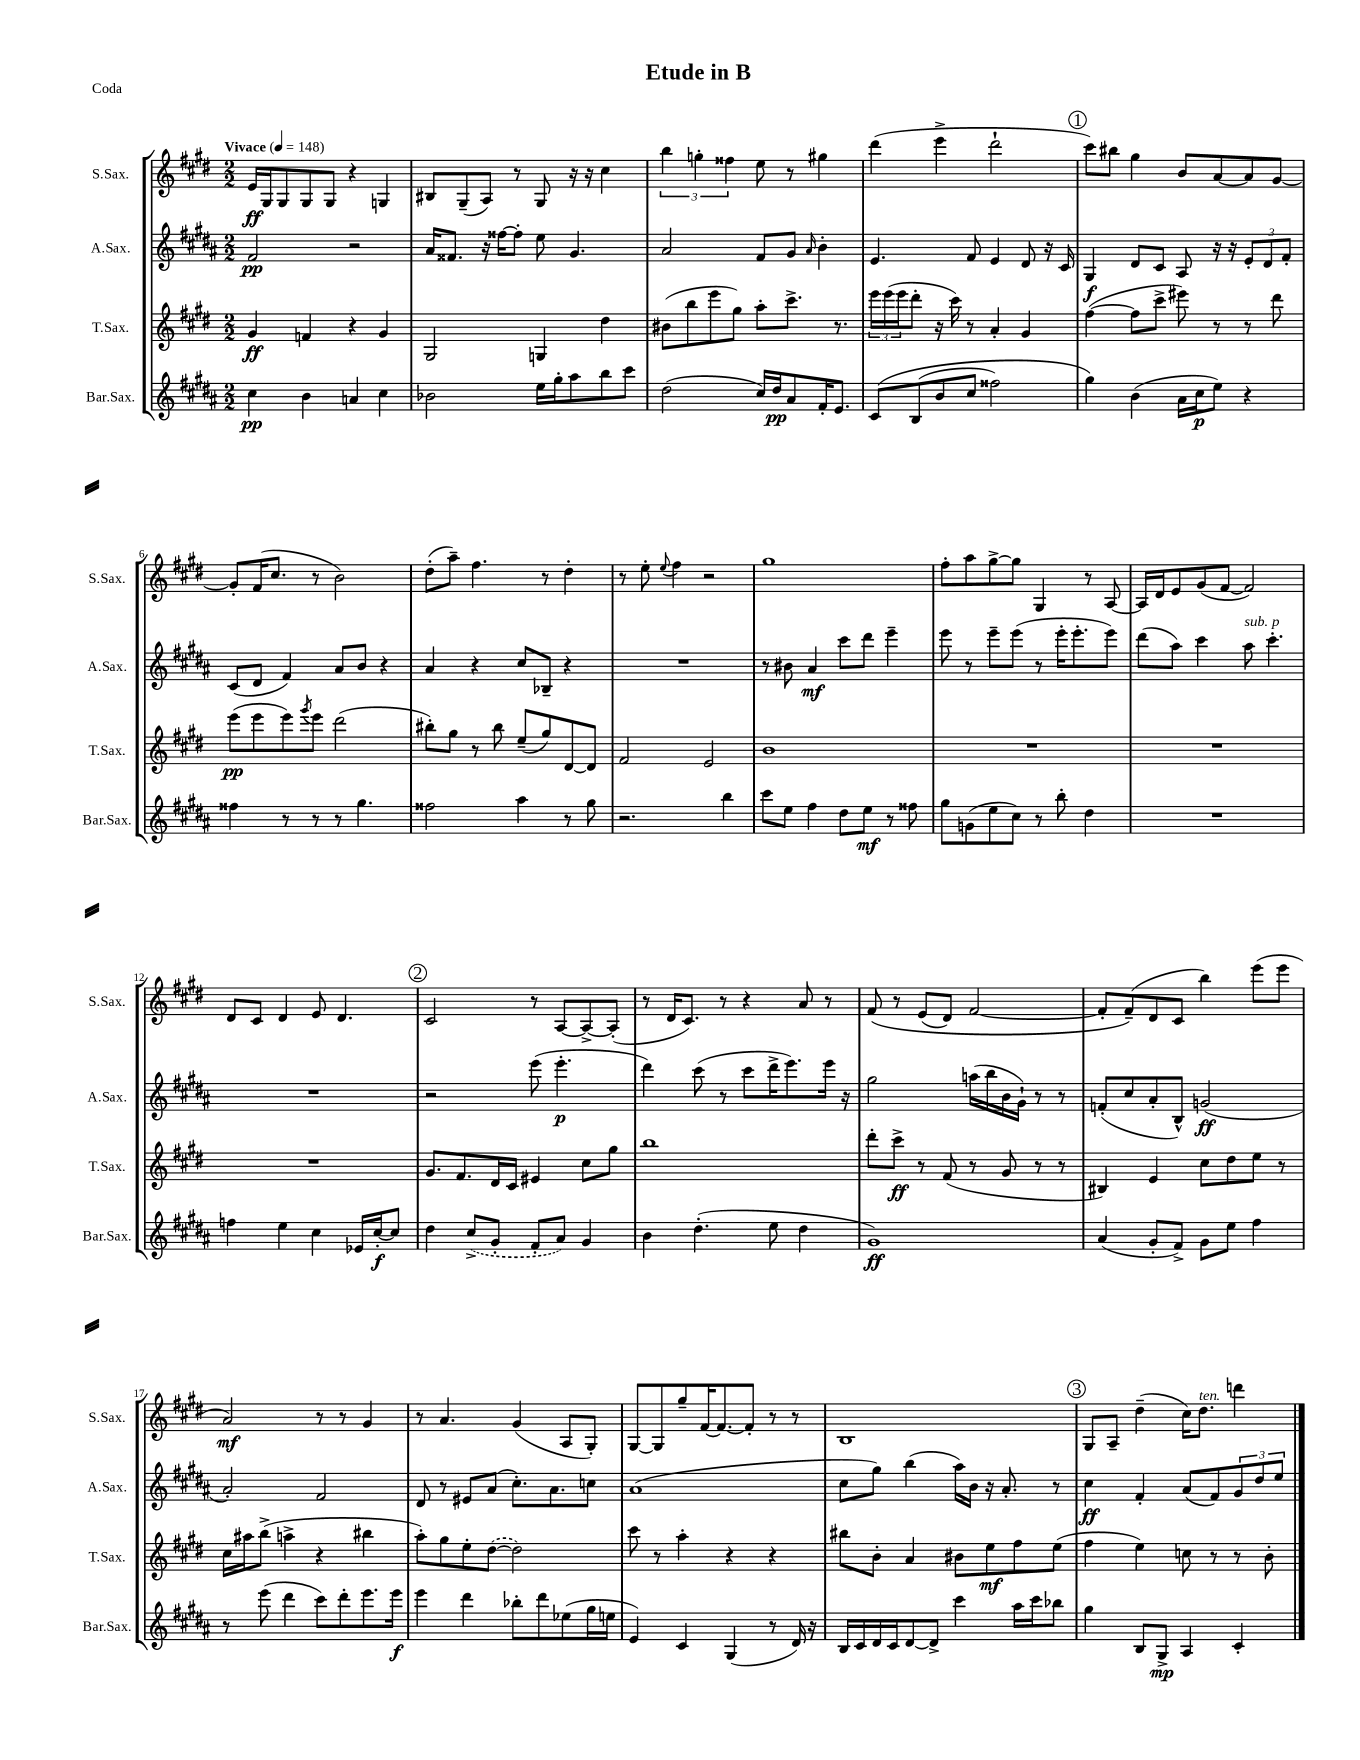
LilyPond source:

\header { title = "Etude in B" piece = "Coda" }
<<
\new StaffGroup <<
\new Staff = "s0" \with { instrumentName = "S.Sax." shortInstrumentName = "S.Sax." } {
    \clef treble \key e \major \numericTimeSignature \time 2/2 \tempo "Vivace" 4 = 148
    e'16\ff gis16 gis8 gis8 gis8 r4 g4 |
    bis8 gis8--( a8) r8 gis8 r16 r16 cis''4 |
    \tuplet 3/2 { b''4 g''4-. fisis''4 } e''8 r8 gis''4 |
    dis'''4( e'''4-> dis'''2-! |
    \mark \markup { \circle "1" } cis'''8) bis''8 gis''4 b'8 a'8~ a'8 gis'8~ |
    gis'8-. fis'16( cis''8. r8 b'2) |
    dis''8-.( a''8--) fis''4. r8 dis''4-. |
    r8 e''8-. \appoggiatura { e''8 } fis''4 r2 |
    gis''1 |
    fis''8-. a''8 gis''8~-> gis''8 gis4 r8 a8~ |
    a16 dis'16 e'8 gis'8( fis'8~ fis'2) |
    dis'8 cis'8 dis'4 e'8 dis'4. |
    \mark \markup { \circle "2" } cis'2 r8 a8~ a8~-> a8-.( |
    r8 dis'16 cis'8.) r8 r4 a'8 r8 |
    fis'8\( r8 e'8( dis'8) fis'2~ |
    fis'8-. fis'8--(\) dis'8 cis'8 b''4) e'''8( e'''8 |
    a'2\mf) r8 r8 gis'4 |
    r8 a'4. gis'4( a8 gis8-.) |
    gis8~ gis8 gis''8-- fis'16~ fis'8.~ fis'8-. r8 r8 |
    b1 |
    \mark \markup { \circle "3" } gis8 a8-- dis''4--( cis''16) dis''8.^\markup { \italic "ten." } d'''4 \bar "|." |
}
\new Staff = "s1" \with { instrumentName = "A.Sax." shortInstrumentName = "A.Sax." } {
    \clef treble \key b \major \numericTimeSignature \time 2/2
    fis'2\pp r2 |
    ais'16 fisis'8. r16 fisis''16~ fisis''8-. e''8 gis'4. |
    ais'2 fis'8 gis'8 \grace { ais'16 } b'4-. |
    e'4. fis'8 e'4 dis'8 r16 cis'16 |
    \mark \markup { \circle "1" } gis4\f dis'8 cis'8 ais8 r16 r16 \tuplet 3/2 { e'8-. dis'8 fis'8-. } |
    cis'8( dis'8 fis'4) ais'8 b'8 r4 |
    ais'4 r4 cis''8 bes8-- r4 |
    R1 |
    r8 bis'8 ais'4\mf cis'''8 dis'''8 e'''4-- |
    e'''8 r8 e'''8-- e'''8( r8 e'''16-. e'''8.-. e'''8) |
    dis'''8( ais''8) cis'''4 ais''8^\markup { \italic "sub. p" } cis'''4.-. |
    R1 |
    \mark \markup { \circle "2" } r2 e'''8( e'''4.-.\p |
    dis'''4) cis'''8( r8 cis'''8 dis'''16-> e'''8.) e'''16 r16 |
    gis''2 a''16( b''16 b'16 gis'16-!) r8 r8 |
    f'8-.( cis''8 ais'8-. b8-^) g'2\ff( |
    ais'2-.) fis'2 |
    dis'8 r8 eis'8 ais'8( cis''8.-.) ais'8. c''8 |
    ais'1( |
    cis''8 gis''8) b''4( ais''16) b'16 r16 ais'8.-. r8 |
    \mark \markup { \circle "3" } cis''4\ff fis'4-. ais'8( fis'8) \tuplet 3/2 { gis'8 dis''8 e''8 } \bar "|." |
}
\new Staff = "s2" \with { instrumentName = "T.Sax." shortInstrumentName = "T.Sax." } {
    \clef treble \key e \major \numericTimeSignature \time 2/2
    gis'4\ff f'4 r4 gis'4 |
    gis2 g4 dis''4 |
    bis'8( b''8 e'''8 gis''8) a''8-. cis'''8.-> r8. |
    \tuplet 3/2 { e'''16 e'''16( e'''16 } dis'''8-. r16 cis'''16) r8 a'4-. gis'4 |
    \mark \markup { \circle "1" } fis''4~( fis''8 cis'''8-> eis'''8) r8 r8 dis'''8 |
    e'''8\pp( e'''8 e'''8) \acciaccatura { gis'''8 } e'''8 dis'''2( |
    bis''8-.) gis''8 r8 bis''8 e''8--( gis''8) dis'8~ dis'8 |
    fis'2 e'2 |
    b'1 |
    R1 |
    R1 |
    R1 |
    \mark \markup { \circle "2" } gis'8. fis'8. dis'16 cis'16 eis'4 cis''8 gis''8 |
    b''1 |
    dis'''8-. cis'''8->\ff r8 fis'8( r8 gis'8 r8 r8 |
    bis4) e'4 cis''8 dis''8 e''8 r8 |
    cis''16 ais''16 b''8->( a''4-> r4 bis''4 |
    a''8-.) gis''8 e''8-. \once \slurDashed dis''8~( dis''2) |
    cis'''8 r8 a''4-. r4 r4 |
    bis''8 b'8-. a'4 bis'8 e''8\mf fis''8 e''8( |
    \mark \markup { \circle "3" } fis''4 e''4) c''8 r8 r8 b'8-. \bar "|." |
}
\new Staff = "s3" \with { instrumentName = "Bar.Sax." shortInstrumentName = "Bar.Sax." } {
    \clef treble \key b \major \numericTimeSignature \time 2/2
    cis''4\pp b'4 a'4 cis''4 |
    bes'2 e''16 gis''16-. ais''8 b''8 cis'''8 |
    dis''2( cis''16) dis''16\pp ais'8 fis'16-. e'8. |
    cis'8\( b8( b'8 cis''8 fisis''2) |
    \mark \markup { \circle "1" } gis''4\) b'4( ais'16 cis''16\p e''8) r4 |
    fisis''4 r8 r8 r8 gis''4. |
    fisis''2 ais''4 r8 gis''8 |
    r2. b''4 |
    cis'''8 e''8 fis''4 dis''8 e''8\mf r8 fisis''8 |
    gis''8 g'8( e''8 cis''8) r8 b''8-. dis''4 |
    R1 |
    f''4 e''4 cis''4 ees'16 cis''16~-.\f cis''8 |
    \mark \markup { \circle "2" } dis''4 \once \slurDashed cis''8->( gis'8-. fis'8-. ais'8) gis'4 |
    b'4 dis''4.-.( e''8 dis''4 |
    gis'1\ff) |
    ais'4( gis'8-. fis'8->) gis'8 e''8 fis''4 |
    r8 e'''8( dis'''4 cis'''8) dis'''8-. e'''8. e'''16\f |
    e'''4 dis'''4 bes''8-. dis'''8 ees''8( gis''16 e''16 |
    e'4) cis'4 gis4( r8 dis'16) r16 |
    b16 cis'16 dis'16 cis'16 dis'8~ dis'8-> cis'''4 ais''16 cis'''16 bes''8 |
    \mark \markup { \circle "3" } gis''4 b8 gis8->\mp ais4 cis'4-. \bar "|." |
}
>>
>>
